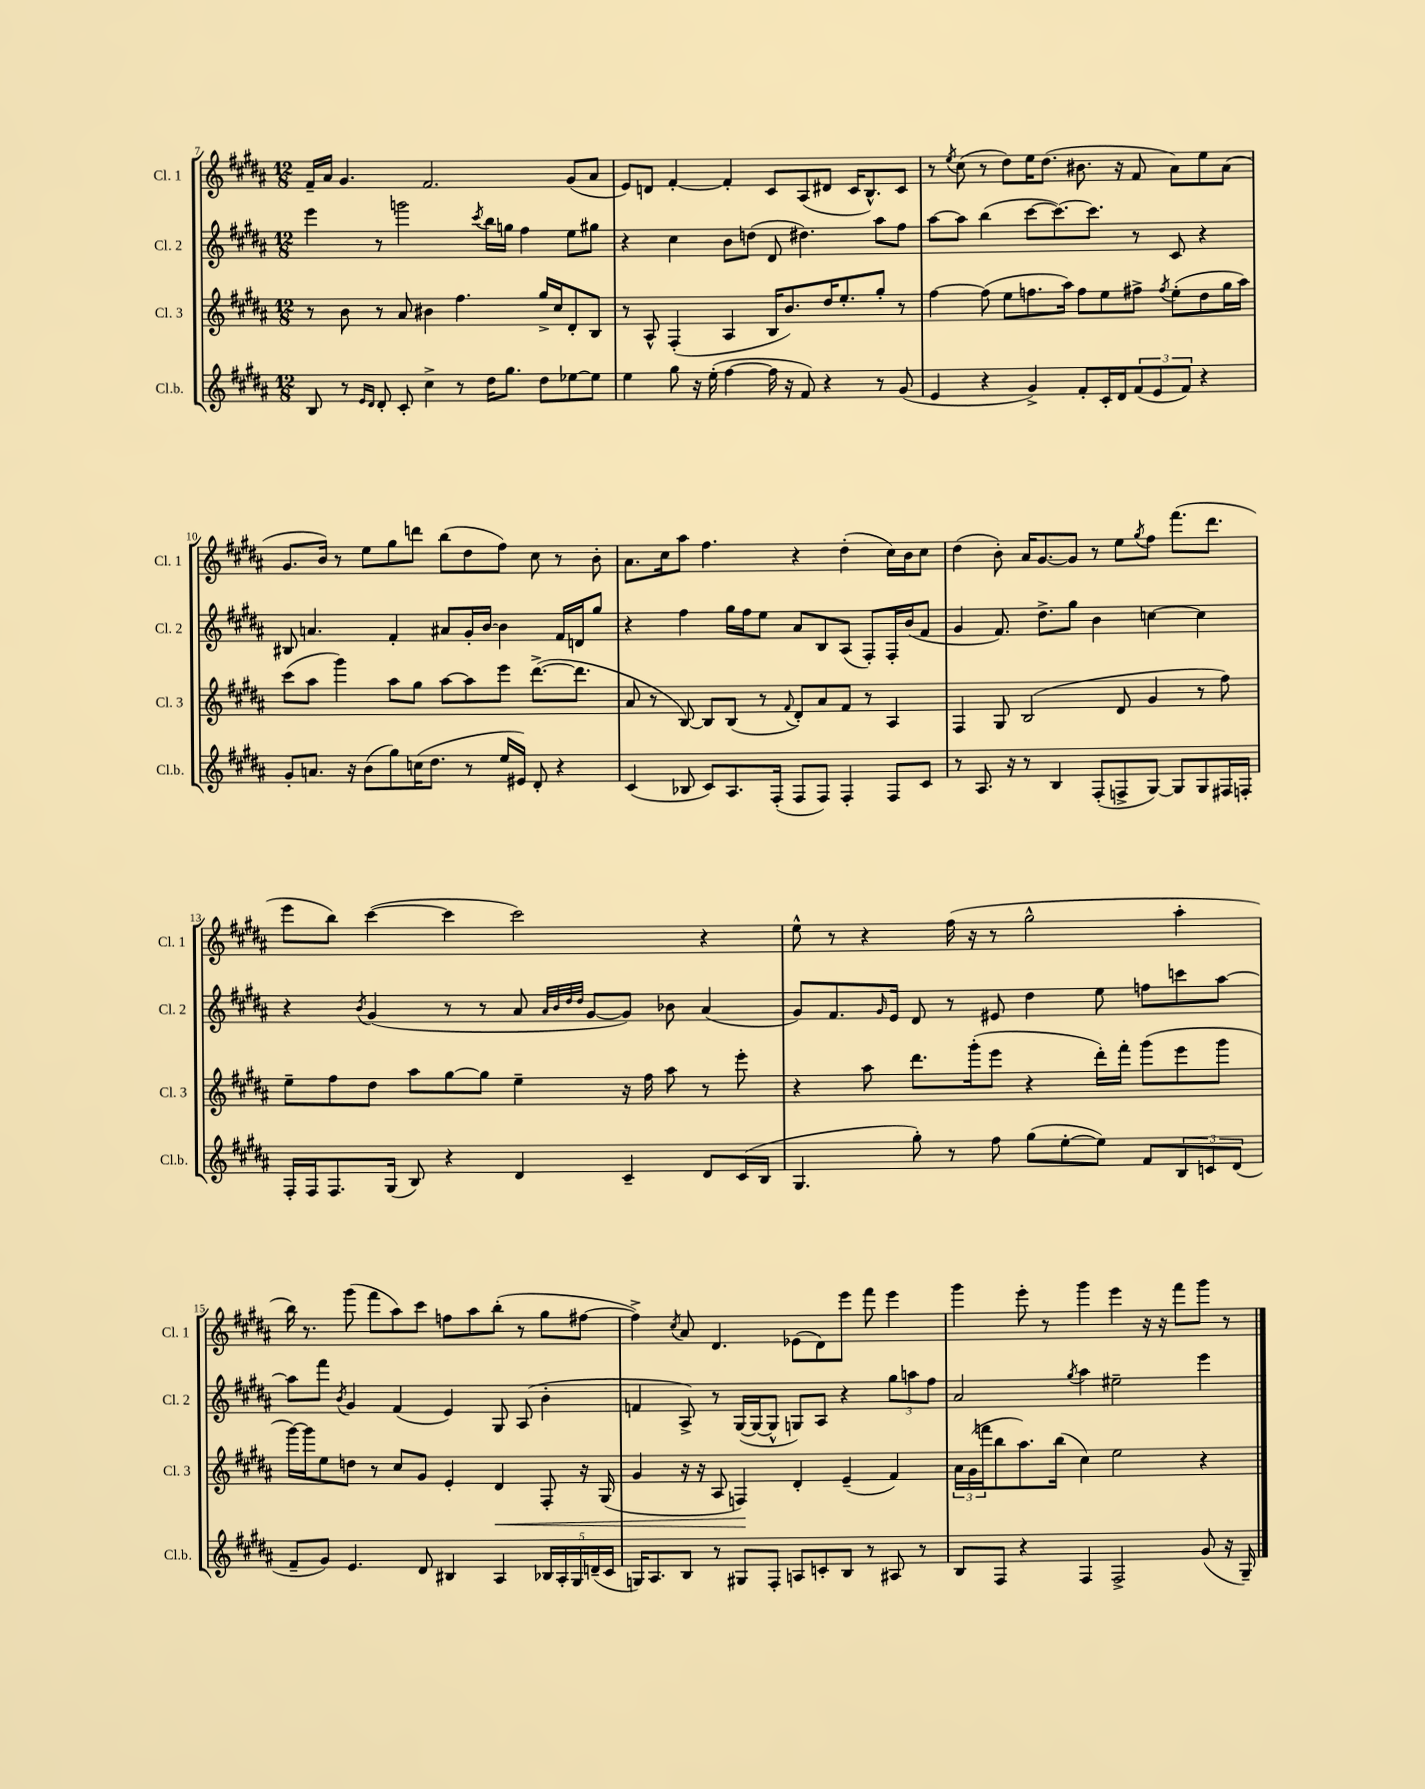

**kern	**kern	**kern	**kern
*staff4	*staff3	*staff2	*staff1
*clefG2	*clefG2	*clefG2	*clefG2
*k[f#c#g#d#a#]	*k[f#c#g#d#a#]	*k[f#c#g#d#a#]	*k[f#c#g#d#a#]
*M12/8	*M12/8	*M12/8	*M12/8
8B	8r	4eee	16f#~
.	.	.	16a#
8r	8b	.	4.g#
16qqe	.	.	.
16qqd#	.	.	.
8d#'	8r	8r	.
8c#'	8a#	2ggg	.
4cc#^	4b#	.	2.f#
8r	4.ff#	.	.
.	.	8qccc#	.
16dd#	.	16bb	.
8.gg#	.	16gg	.
.	.	4ff#	.
8dd#	16gg#^	.	.
.	16cc#	.	.
[8ee-	8d#'	8ee	(8g#
8ee-]	8B	8gg#	8a#
=	=	=	=
4ee	8r	4r	8e)
.	8A#^^	.	8d
8gg#	(4F#'	4cc#	[4f#'
16r	.	.	.
(16ee'	.	.	.
[4ff#	4A#	8b	4f#']
.	.	(8dd	.
16ff#]	16B	8d#	8c#
16r	8.b)	.	.
8f#)	.	4.dd#)	(8A#
4r	16dd#	.	8d#
.	8.ee'	.	.
.	.	.	16c#
.	.	.	8.B^^)
8r	8gg#'	8aa#	.
(8g#	8r	8ff#	8c#
=	=	=	=
4e	[4ff#	[8aa#	8r
.	.	.	8qee
.	.	8aa#]	(8cc#
4r	(8ff#]	(4bb	8r
.	8ee	.	8dd#)
4g#^)	8.ff	[8ccc#	16ee
.	.	.	(8.dd#
.	.	8.ccc#_)	.
.	16aa#)	.	.
8f#'	8ff	.	8.b#
.	.	8.ccc#]	.
16c#'	8ee	.	.
16d#	.	.	16r
(12f#	8ff#^	8r	8f#
12e	.	.	.
.	8qff#	.	.
.	(8ee'	8c#	8a#)
12f#)	.	.	.
4r	8dd#	4r	8ee
.	16gg#	.	(8a#
.	16aa#)	.	.
=	=	=	=
8g#'	(8ccc#	8B#	8.g#
8.a	8aa#	4.a	.
.	.	.	16b)
.	4ggg#)	.	8r
16r	.	.	.
(8b	.	.	8ee
8gg#)	8aa#	4f#'	8gg#
(16cc	8gg#	.	8ddd
8.dd#	.	.	.
.	[8aa#	8a#	(8bb
8r	8aa#]	16g#'	8dd#
.	.	[16b	.
16ee	8eee	4b]	8ff#)
16e#)	.	.	.
8d#'	([8.ddd#^	.	8cc#
4r	.	16f#	8r
.	8.ddd#]	16d	.
.	.	8gg#	8b'
=	=	=	=
(4c#	8a#	4r	8.a#
.	8r	.	.
.	.	.	16cc#
8B-	[8B)	4ff#	8aa#
8c#)	8B]	.	4.ff#
8.A#	(8B	16gg#	.
.	.	16ff#	.
.	8r	8ee	.
(16F#'	.	.	.
.	8qqf#	.	.
8F#	8d#')	8a#	4r
8F#)	8a#	8B	.
4F#'	8f#	(8A#	(4dd#'
.	8r	8F#')	.
8F#	4A#	16F#'	16cc#)
.	.	(16b	16b
8c#	.	8f#	8cc#
=	=	=	=
8r	4F#	4g#	(4dd#
8.A#	.	.	.
.	8G#	8.f#)	8b')
16r	.	.	.
8r	(2B	.	16a#
.	.	8.dd#^	[8.g#
4B	.	.	.
.	.	8gg#	8g#]
(8F#'	.	4b	8r
8F^	8d#	.	8ee
.	.	.	8qgg#
[8G#)	4g#	[4cc	8ff#
8G#]	.	.	(8.fff#
8G#	8r	4cc]	.
.	.	.	8.ddd#
16F#	8ff#)	.	.
16F'	.	.	.
=	=	=	=
16F#'	8ee~	4r	8eee
16F#	.	.	.
8.F#	8ff#	.	8bb)
.	.	8qb	.
.	8dd#	(4g#	([4ccc#
(16G#	.	.	.
8B)	8aa#	.	.
4r	[8gg#	8r	4ccc#]
.	8gg#]	8r	.
4d#	4ee~	8a#	2ccc#)
.	.	32qqa#	.
.	.	32qqb	.
.	.	32qqdd#	.
.	.	32qqdd#	.
.	.	[8g#	.
4c#~	16r	8g#])	.
.	16ff#	.	.
.	8aa#	8b-	.
8d#	8r	(4a#	4r
(16c#	8eee'	.	.
16B	.	.	.
=	=	=	=
4.G#	4r	8g#)	8ee^^
.	.	8.f#	8r
.	8aa#	.	4r
.	.	16qqg#	.
.	.	16e	.
8gg#')	8.ddd#	8d#	.
8r	.	8r	(16ff#
.	(16ggg#'	.	16r
8ff#	8eee	8e#	8r
(8gg#	4r	4dd#	2gg#^^
[8ee'	.	.	.
8ee])	16ddd#')	8ee	.
.	16fff#'	.	.
8f#	(8ggg#	8ff	.
12B	8eee	8ccc	4aa#'
12c	.	.	.
.	8ggg#	[8aa#	.
(12d#	.	.	.
=	=	=	=
8f#~	[16ggg#)	8aa#]	16bb)
.	16ggg#]	.	8.r
8g#)	8ee	8fff#	.
.	.	8qb	.
4.e	8dd	4g#	(8ggg#
.	8r	.	8fff#
.	8cc#	(4f#	8aa#)
8d#	8g#	.	8ccc#
4B#	4e'	4e)	8ff
.	.	.	8aa#
4A#	4d#	8G#	(8bb'
.	.	(8A#	8r
20B-	8F#'	4b'	8gg#
20A#'	.	.	.
20G#	.	.	.
.	16r	.	[8ff#
(20d~	.	.	.
.	(16G#	.	.
20c#	.	.	.
=	=	=	=
16G)	4g#	4f	4ff#^])
8.A#	.	.	.
.	.	.	8qcc#
8B	16r	8A#^)	8a#
.	16r	.	.
8r	8A#	8r	4.d#
8G#	4F)	([16G#	.
.	.	16G#_	.
8F#'	.	8G#^^]	.
8A	4d#'	8G)	(8e-
8c'	.	8A#	8d#)
8B	(4e~	4r	8eee
8r	.	.	8fff#
8A#	4f#)	12gg#	4eee
.	.	12aa	.
8r	.	.	.
.	.	12ff#	.
=	=	=	=
8B	24a#	2a#	4ggg#
.	(24g#	.	.
.	24fff	.	.
8F#	8bb	.	.
4r	8.aa#)	.	8eee'
.	.	.	8r
.	(16bb	.	.
.	.	8qgg#	.
4F#	4cc#)	4aa#	4ggg#
2F#^	2ee	2ee#~	4eee
.	.	.	16r
.	.	.	16r
.	.	.	8fff#
(8g#	4r	4eee	8ggg#
16r	.	.	8r
16G#~)	.	.	.
==	==	==	==
*-	*-	*-	*-
